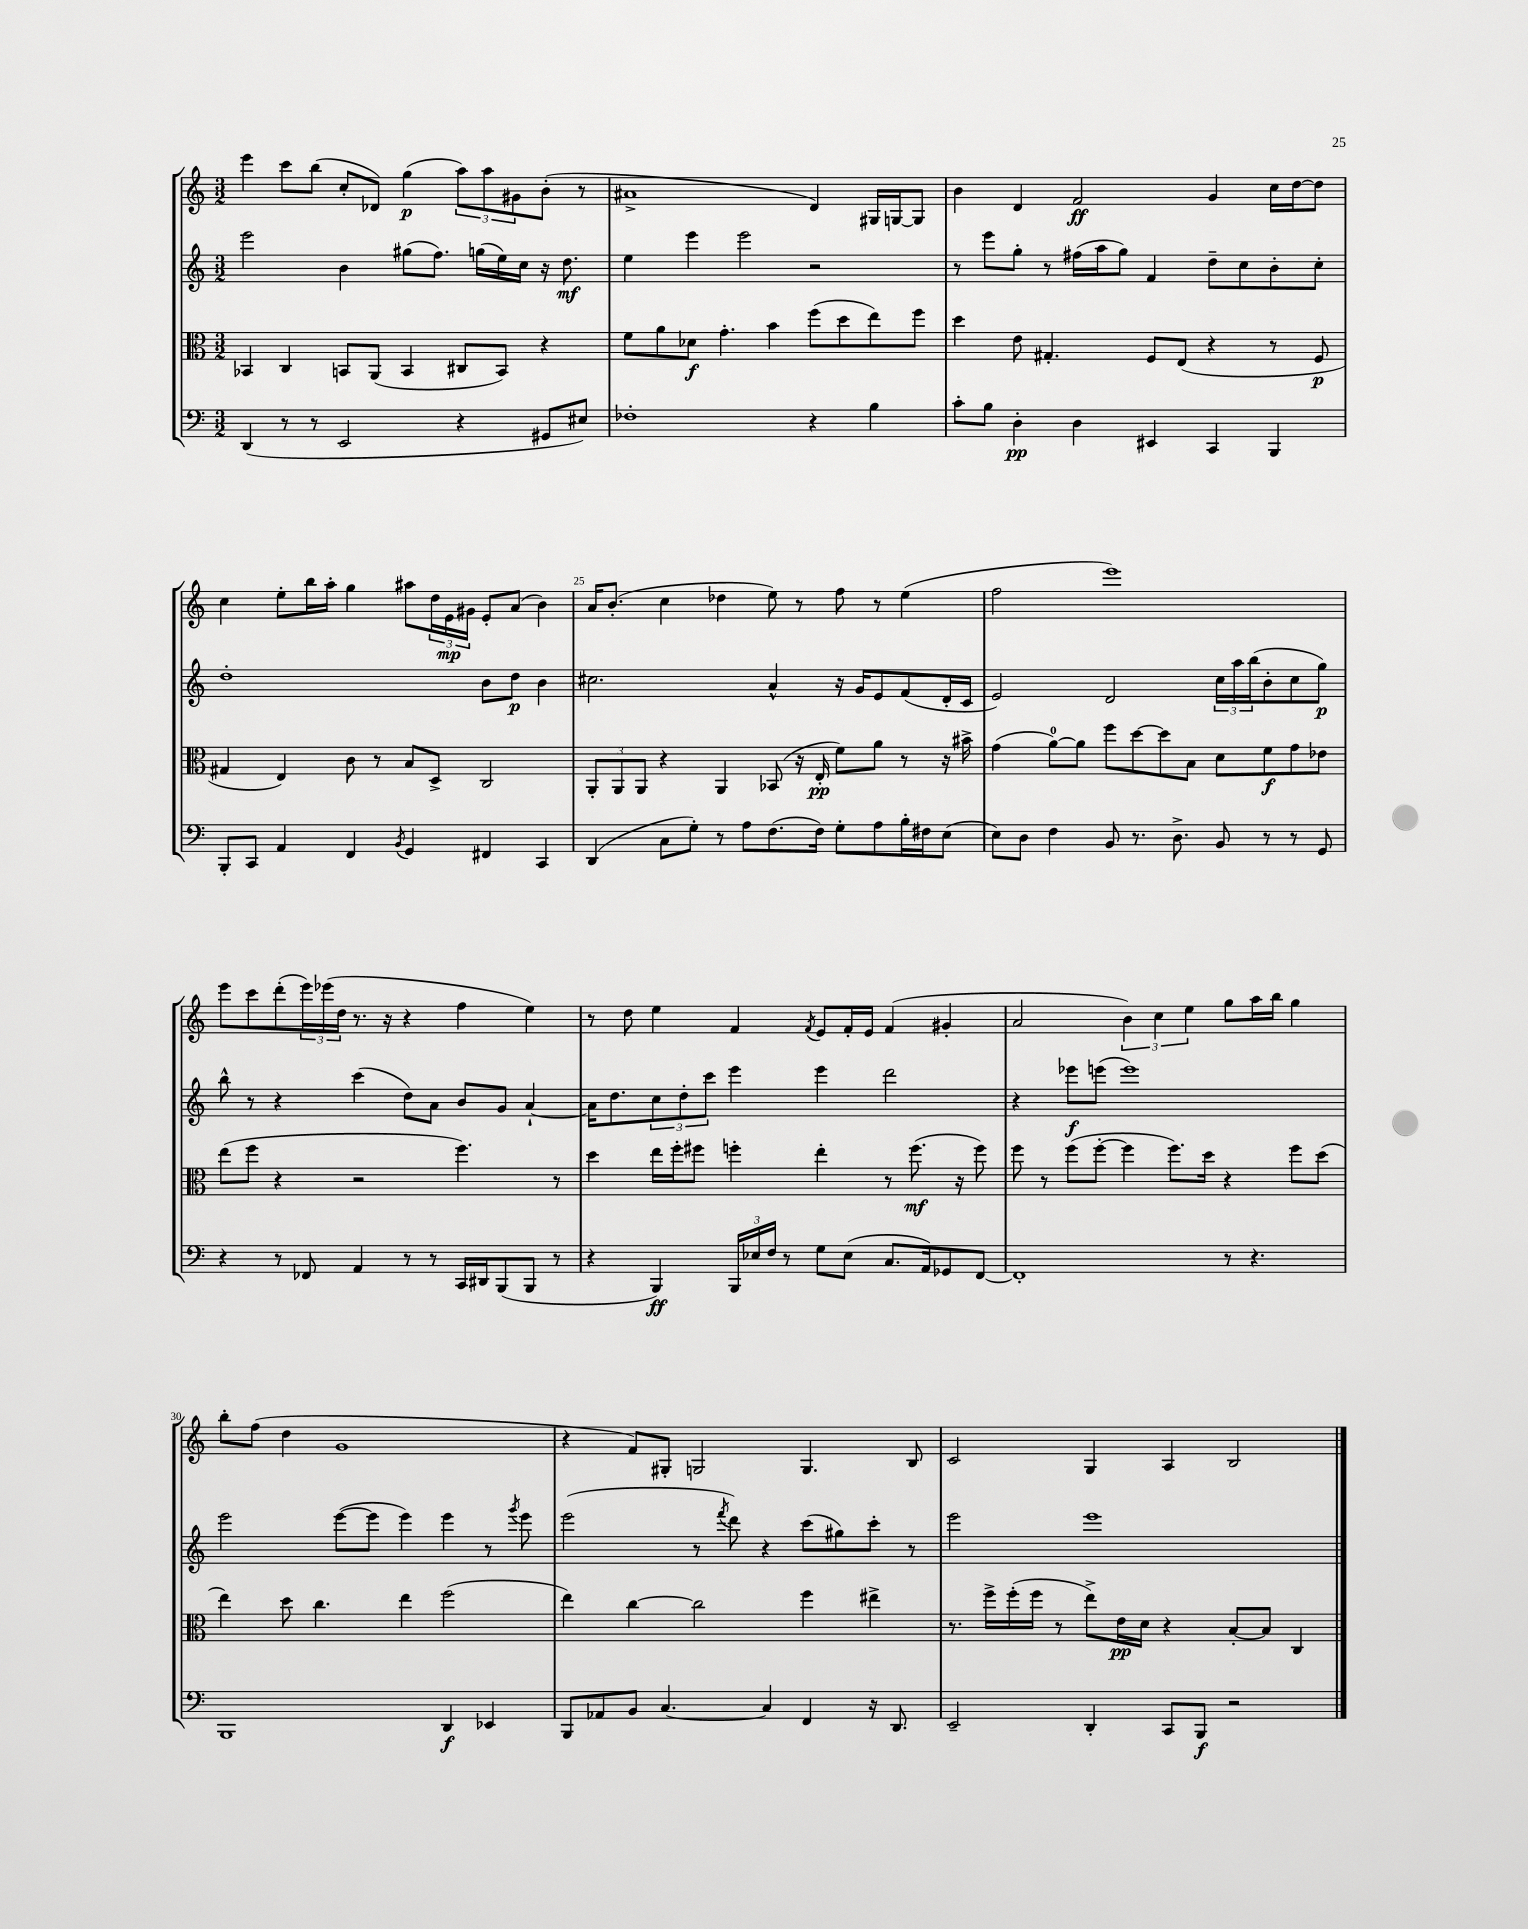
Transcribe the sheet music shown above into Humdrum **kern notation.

**kern	**kern	**kern	**kern
*staff4	*staff3	*staff2	*staff1
*clefF4	*clefC3	*clefG2	*clefG2
*k[]	*k[]	*k[]	*k[]
*M3/2	*M3/2	*M3/2	*M3/2
(4DD	4BB-	2eee	4eee
8r	4C	.	8ccc
8r	.	.	(8bb
2EE	8BB	4b	8cc'
.	(8AA	.	8d-)
.	4BB	(8gg#	(4gg
.	.	8.ff)	.
4r	8C#	.	12aa)
.	.	(16gg	.
.	.	.	12aa
.	8BB)	16ee)	.
.	.	.	12g#
.	.	16cc	.
8GG#	4r	16r	(8b'
.	.	8.dd	.
8E#)	.	.	8r
=	=	=	=
1F-'	8f	4ee	1a#^
.	8a	.	.
.	8d-	4eee	.
.	4.g'	.	.
.	.	2eee	.
.	4b	.	.
4r	(8ff	2r	4d)
.	8dd	.	.
4B	8ee)	.	16G#
.	.	.	[16G
.	8ff	.	8G]
=	=	=	=
8c'	4dd	8r	4b
8B	.	8eee	.
4D'	8e	8gg'	4d
.	4.G#'	8r	.
4D	.	(16ff#	2f
.	.	16aa	.
.	.	8gg)	.
4EE#	8F	4f	.
.	(8E	.	.
4CC	4r	8dd~	4g
.	.	8cc	.
4BBB	8r	8b'	16cc
.	.	.	[16dd
.	8F	8cc'	8dd]
=	=	=	=
8BBB'	4G#	1dd'	4cc
8CC	.	.	.
4AA	4E)	.	8ee'
.	.	.	16bb
.	.	.	16aa'
4FF	8c	.	4gg
.	8r	.	.
8qBB	.	.	.
4GG	8B	.	8aa#
.	8D^	.	24dd
.	.	.	24e
.	.	.	24g#
4FF#	2C	8b	8e'
.	.	8dd	(8a
4CC	.	4b	4b)
=	=	=	=
(4DD	12AA'	2.cc#	16a
.	.	.	(8.b'
.	12AA	.	.
.	12AA	.	.
8C	4r	.	4cc
8G')	.	.	.
8r	4AA	.	4dd-
8A	.	.	.
(8.F	(8BB-	4a^^	8ee)
.	16r	.	8r
16F)	16E'	.	.
8G'	8f)	16r	8ff
.	.	16g	.
8A	8a	8e	8r
16B'	8r	(8f	(4ee
16F#	.	.	.
(8E	16r	16d'	.
.	16b#^	16c	.
=	=	=	=
8E)	(4g	2e)	2ff
8D	.	.	.
4F	[8a)	.	.
.	8a]	.	.
8BB	8ff	2d	1eee)
8.r	[8dd	.	.
.	8dd]	.	.
8.D^	.	.	.
.	8B	.	.
8BB	8d	24cc	.
.	.	24aa	.
.	.	(24bb	.
8r	8f	8b'	.
8r	8g	8cc	.
8GG	8e-	8gg)	.
=	=	=	=
4r	(8ee	8bb^^	8eee
.	8ff	8r	8ccc
8r	4r	4r	(8ddd'
8FF-	.	.	24eee)
.	.	.	(24eee-
.	.	.	24dd
4AA	2r	(4ccc	8.r
.	.	.	16r
8r	.	8dd)	4r
8r	.	8a	.
16CC	4.ff)	8b	4ff
16DD#	.	.	.
(8BBB	.	8g	.
8BBB	.	[4a`	4ee)
8r	8r	.	.
=	=	=	=
4r	4dd	16a]	8r
.	.	8.dd	.
.	.	.	8dd
4BBB)	16ee	12cc	4ee
.	16ff'	.	.
.	.	12dd'	.
.	8ff#	.	.
.	.	12ccc	.
24BBB	4ff'	4eee	4f
24E-	.	.	.
24F	.	.	.
8r	.	.	.
.	.	.	8qf
8G	4ee'	4eee	8e
(8E-	.	.	16f'
.	.	.	16e
8.C	8r	2ddd	(4f
.	(8.ff	.	.
16AA)	.	.	.
8GG-	.	.	4g#'
.	16r	.	.
[8FF	8ff)	.	.
=	=	=	=
1FF']	8ff	4r	2a
.	8r	.	.
.	(8ff	8eee-	.
.	[8ff'	(8eee	.
.	4ff]	1eee)	6b)
.	.	.	6cc
.	8.ff)	.	.
.	.	.	6ee
.	16dd	.	.
8r	4r	.	8gg
4.r	.	.	16aa
.	.	.	16bb
.	8ff	.	4gg
.	(8dd	.	.
=	=	=	=
1BBB	4ee)	2eee	8bb'
.	.	.	(8ff
.	8dd	.	4dd
.	4.cc	.	.
.	.	([8eee	1g
.	.	8eee]	.
.	4ee	4eee)	.
4DD	(2ff	4eee	.
4EE-	.	8r	.
.	.	8qggg	.
.	.	8eee	.
=	=	=	=
8BBB	4ee)	(2eee	4r
8AA-	.	.	.
8BB	[4cc	.	8f)
[4.C	.	.	8G#'
.	2cc]	8r	2G
.	.	8qfff	.
.	.	8ddd)	.
4C]	.	4r	.
4FF	4ff	(8ccc	4.G
.	.	8gg#)	.
16r	4ee#^	8ccc'	.
8.DD	.	.	.
.	.	8r	8B
=	=	=	=
2EE~	8.r	2eee	2c
.	16ff^	.	.
.	(16ff'	.	.
.	16ff	.	.
.	8r	.	.
4DD'	8ee^)	1eee	4G
.	16e	.	.
.	16d	.	.
8CC	4r	.	4A
8BBB	.	.	.
2r	[8B'	.	2B
.	8B]	.	.
.	4C	.	.
==	==	==	==
*-	*-	*-	*-
